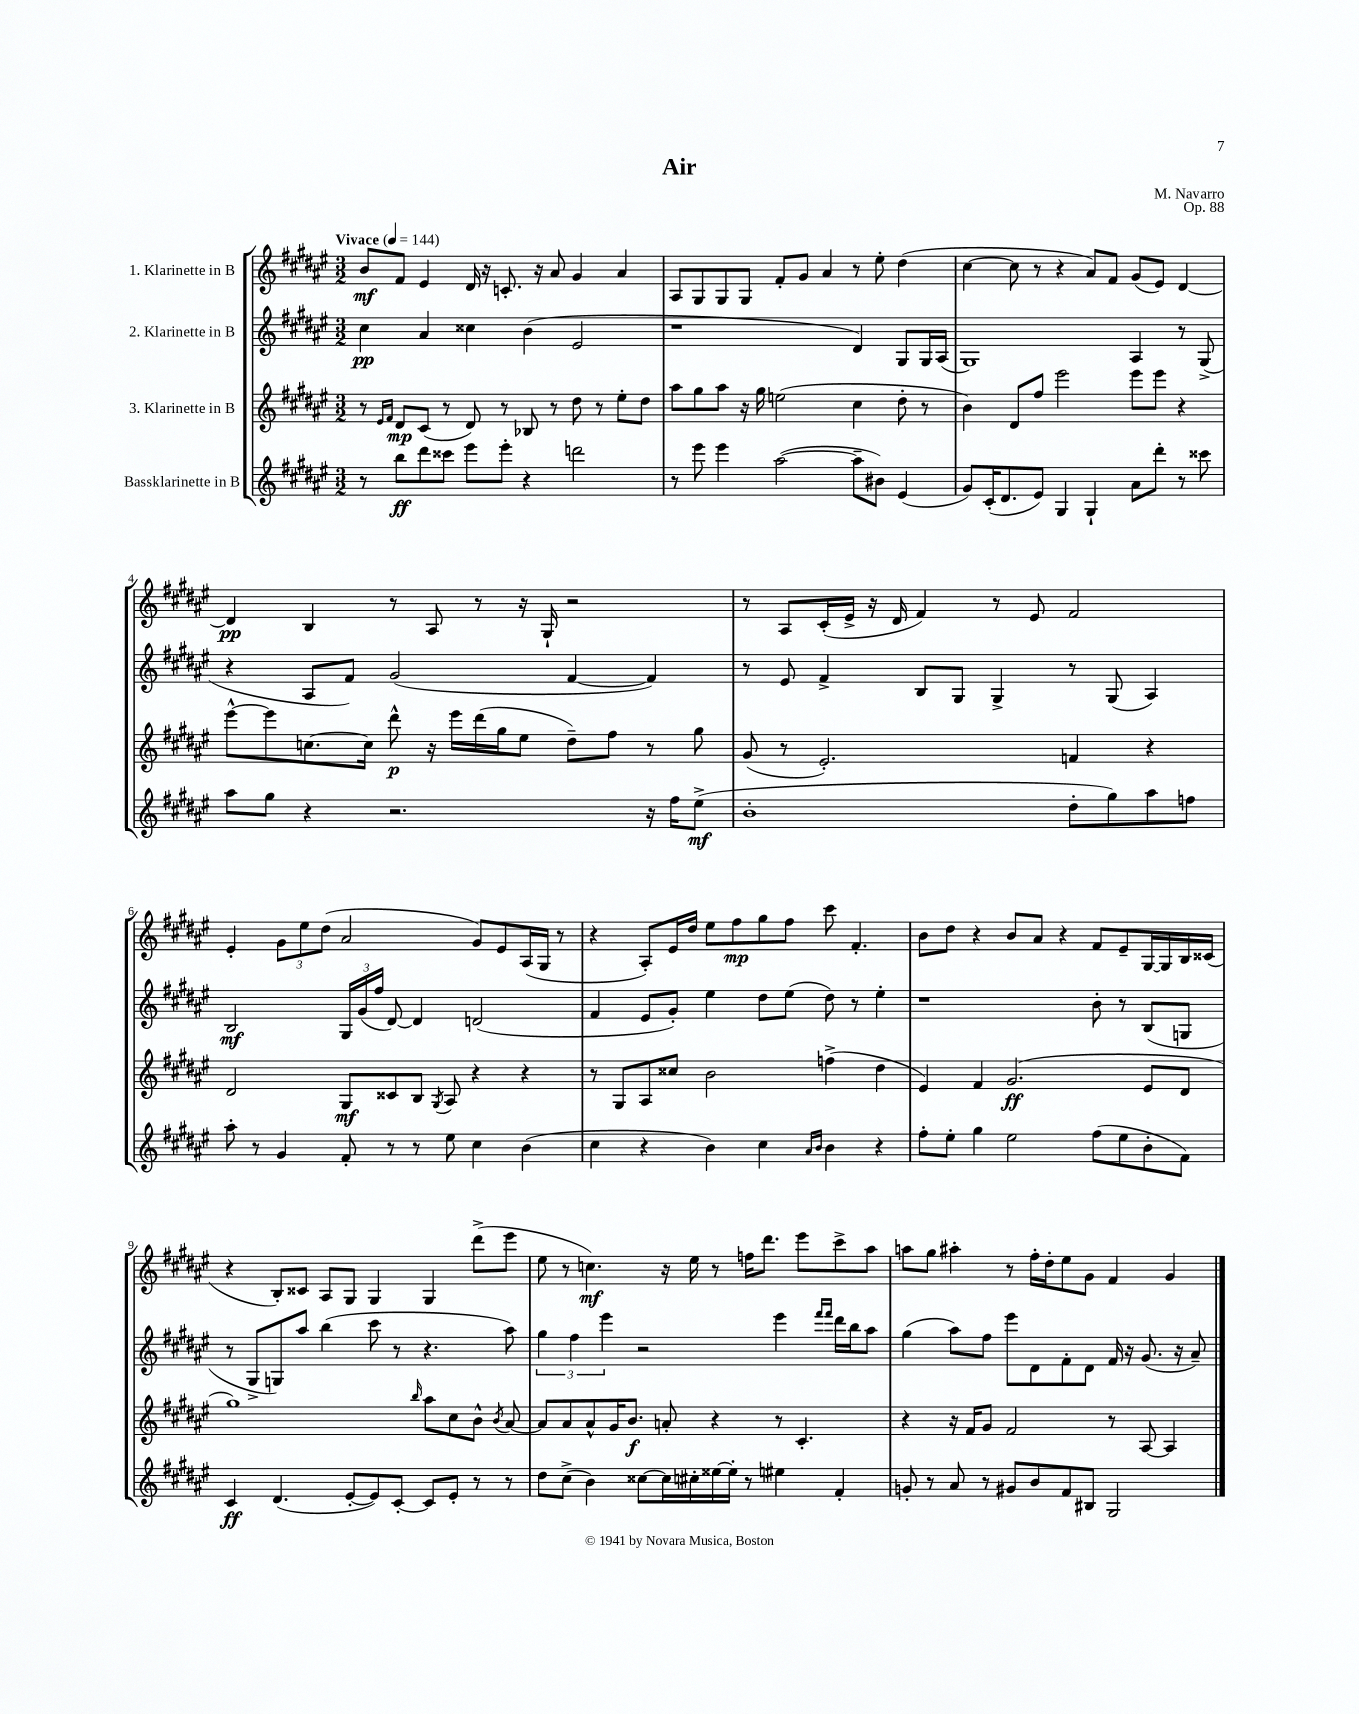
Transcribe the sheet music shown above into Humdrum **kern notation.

**kern	**dynam	**kern	**dynam	**kern	**dynam	**kern	**dynam
*part4	*part4	*part3	*part3	*part2	*part2	*part1	*part1
*staff4	*staff4	*staff3	*staff3	*staff2	*staff2	*staff1	*staff1
*I"Bassklarinette in B	*	*I"3. Klarinette in B	*	*I"2. Klarinette in B	*	*I"1. Klarinette in B	*
*clefG2	*	*clefG2	*	*clefG2	*	*clefG2	*
*k[f#c#g#d#a#e#]	*	*k[f#c#g#d#a#e#]	*	*k[f#c#g#d#a#e#]	*	*k[f#c#g#d#a#e#]	*
*M3/2	*	*M3/2	*	*M3/2	*	*M3/2	*
*MM144	*	*MM144	*	*MM144	*	*MM144	*
=1	=1	=1	=1	=1	=1	=1	=1
!	!	!	!	!	!	!LO:TX:a:B:t=Vivace	!
8r	.	8r	.	4cc#\	pp	8b/L	mf
.	.	16qqe#/LL	.	.	.	.	.
.	.	16qqf#/JJ	.	.	.	.	.
8bb\L	ff	8d#/L	mp	.	.	8f#/J	.
8ddd#\	.	(8c#/J	.	4a#/	.	4e#/	.
8ccc##X\J	.	8r	.	.	.	.	.
8eee#\L	.	8d#/)	.	4cc##X\	.	16d#/	.
.	.	.	.	.	.	16r	.
8eee#'\J	.	8r	.	.	.	8.cn'/	.
4r	.	8B-X/	.	(4b\	.	.	.
.	.	.	.	.	.	16r	.
.	.	8r	.	.	.	8a#/	.
2dddn\	.	8dd#\	.	2e#/	.	4g#/	.
.	.	8r	.	.	.	.	.
.	.	8ee#'\L	.	.	.	4a#/	.
.	.	8dd#\J	.	.	.	.	.
=2	=2	=2	=2	=2	=2	=2	=2
8r	.	8aa#\L	.	1r	.	8A#/L	.
8eee#\	.	8gg#\	.	.	.	8G#/	.
4eee#\	.	8aa#\J	.	.	.	8G#/	.
.	.	16r	.	.	.	8G#/J	.
.	.	16gg#\	.	.	.	.	.
([2aa#\	.	(2een\	.	.	.	8f#'/L	.
.	.	.	.	.	.	8g#/J	.
.	.	.	.	.	.	4a#/	.
8aa#~\L]	.	4cc#\	.	4d#/)	.	8r	.
8b#X\J)	.	.	.	.	.	8ee#'\	.
(4e#/	.	8dd#'\	.	8G#/L	.	(4dd#\	.
.	.	8r	.	16G#/L	.	.	.
.	.	.	.	(16A#/JJ	.	.	.
=3	=3	=3	=3	=3	=3	=3	=3
8g#/L)	.	4b\)	.	1G#)	.	[4cc#\	.
(16c#'/K	.	.	.	.	.	.	.
8.d#/	.	.	.	.	.	.	.
.	.	8d#/L	.	.	.	8cc#\]	.
8e#/J)	.	8ff#/J	.	.	.	8r	.
4G#/	.	2eee#\	.	.	.	4r	.
4G#`/	.	.	.	.	.	8a#/L)	.
.	.	.	.	.	.	8f#/J	.
8a#\L	.	8eee#\L	.	4A#/	.	(8g#/L	.
8ddd#'\J	.	8eee#\J	.	.	.	8e#/J)	.
8r	.	4r	.	8r	.	[4d#/	.
8ccc##X\	.	.	.	(8G#^/	.	.	.
!!LO:LB:g=z
=4	=4	=4	=4	=4	=4	=4	=4
8aa#\L	.	[8eee#^^\L	.	4r	.	4d#/]	pp
8gg#\J	.	8eee#\]	.	.	.	.	.
4r	.	[8.ccn\	.	8A#/L	.	4B/	.
.	.	.	.	8f#/J)	.	.	.
.	.	16cc\Jk]	.	.	.	.	.
2.r	.	8ddd#^^\	p	(2g#/	.	8r	.
.	.	16r	.	.	.	8A#/	.
.	.	16eee#\LL	.	.	.	.	.
.	.	(16ddd#\	.	.	.	8r	.
.	.	16gg#\J	.	.	.	.	.
.	.	8ee#\J	.	.	.	16r	.
.	.	.	.	.	.	16G#`/	.
.	.	8dd#~\L)	.	[4f#/	.	2r	.
.	.	8ff#\J	.	.	.	.	.
16r	.	8r	.	4f#/])	.	.	.
16ff#\KL	.	.	.	.	.	.	.
(8ee#^\J	mf	8gg#\	.	.	.	.	.
=5	=5	=5	=5	=5	=5	=5	=5
1b'	.	(8g#/	.	8r	.	8r	.
.	.	8r	.	8e#/	.	8A#/L	.
.	.	2.e#'/)	.	4f#^/	.	(16c#'/L	.
.	.	.	.	.	.	16e#^/JJ	.
.	.	.	.	.	.	16r	.
.	.	.	.	.	.	16d#/	.
.	.	.	.	8B/L	.	4f#/)	.
.	.	.	.	8G#/J	.	.	.
.	.	.	.	4G#^/	.	8r	.
.	.	.	.	.	.	8e#/	.
8dd#'\L	.	4fn/	.	8r	.	2f#/	.
8gg#\)	.	.	.	(8G#/	.	.	.
8aa#\	.	4r	.	4A#/)	.	.	.
8ffn\J	.	.	.	.	.	.	.
!!LO:LB:g=z
=6	=6	=6	=6	=6	=6	=6	=6
8aa#'\	.	2d#/	.	2B/	mf	4e#'/	.
8r	.	.	.	.	.	.	.
4g#/	.	.	.	.	.	12g#\L	.
.	.	.	.	.	.	12ee#\	.
.	.	.	.	.	.	(12dd#\J	.
8f#'/	.	8G#/L	mf	24G#/LL	.	2a#/	.
.	.	.	.	(24g#/	.	.	.
.	.	.	.	24ff#/JJ	.	.	.
8r	.	8c##X/	.	[8d#/)	.	.	.
8r	.	8B/J	.	4d#/]	.	.	.
.	.	8qG#/	.	.	.	.	.
8ee#\	.	8A#/	.	.	.	.	.
4cc#\	.	4r	.	(2dn/	.	8g#/L)	.
.	.	.	.	.	.	8e#/	.
(4b\	.	4r	.	.	.	(16A#/L	.
.	.	.	.	.	.	16G#/JJ	.
.	.	.	.	.	.	8r	.
=7	=7	=7	=7	=7	=7	=7	=7
4cc#\	.	8r	.	4f#/	.	4r	.
.	.	8G#/L	.	.	.	.	.
4r	.	8A#/	.	8e#/L	.	8A#'/L)	.
.	.	8cc##X/J	.	8g#'/J)	.	16e#/L	.
.	.	.	.	.	.	16dd#/JJ	.
4b\)	.	2b\	.	4ee#\	.	8ee#\L	.
.	.	.	.	.	.	8ff#\	mp
4cc#\	.	.	.	8dd#\L	.	8gg#\	.
.	.	.	.	(8ee#\J	.	8ff#\J	.
16qqa#/LL	.	.	.	.	.	.	.
16qqb/JJ	.	.	.	.	.	.	.
4b\	.	(4ffn^\	.	8dd#\)	.	8ccc#\	.
.	.	.	.	8r	.	4.f#'/	.
4r	.	4dd#\	.	4ee#'\	.	.	.
=8	=8	=8	=8	=8	=8	=8	=8
8ff#'\L	.	4e#/)	.	1r	.	8b\L	.
8ee#'\J	.	.	.	.	.	8dd#\J	.
4gg#\	.	4f#/	.	.	.	4r	.
2ee#\	.	(2.g#/	ff	.	.	8b/L	.
.	.	.	.	.	.	8a#/J	.
.	.	.	.	.	.	4r	.
(8ff#\L	.	.	.	8b'\	.	8f#/L	.
8ee#\	.	.	.	8r	.	8e#~/	.
8b'\	.	8e#/L	.	(8B/L	.	[16G#/L	.
.	.	.	.	.	.	16G#/]	.
8f#\J)	.	8d#/J	.	8Gn/J	.	16B/	.
.	.	.	.	.	.	(16c##X/JJ	.
!!LO:LB:g=z
=9	=9	=9	=9	=9	=9	=9	=9
4c#/	ff	1gg#)	.	8r	.	4r	.
.	.	.	.	8G#^/L	.	.	.
(4.d#/	.	.	.	8Gn/)	.	8B'/L)	.
.	.	.	.	8aa#/J	.	8c##X/J	.
.	.	.	.	(4bb\	.	8A#/L	.
[8e#'/L	.	.	.	.	.	8G#/J	.
8e#/])	.	.	.	8ccc#\	.	4G#/	.
[8c#'/J	.	.	.	8r	.	.	.
.	.	16qqbb/	.	.	.	.	.
8c#/L]	.	8aa#\L	.	4.r	.	4G#/	.
8e#'/J	.	8cc#\	.	.	.	.	.
8r	.	8b^^\J	.	.	.	(8ddd#^\L	.
.	.	8qb/	.	.	.	.	.
8r	.	[8a#/	.	8aa#\)	.	8eee#\J	.
=10	=10	=10	=10	=10	=10	=10	=10
8dd#\L	.	8a#/L]	.	6gg#\	.	8ee#\	.
(8cc#^\J	.	8a#/	.	.	.	8r	.
.	.	.	.	6ff#\	.	.	.
4b\)	.	8a#^^/	.	.	.	4.ccn\)	mf
.	.	.	.	6eee#\	.	.	.
.	.	16g#/K	.	.	.	.	.
.	.	8.b/J	f	.	.	.	.
[8cc##X\L	.	.	.	2r	.	.	.
16cc##\L]	.	8an'/	.	.	.	16r	.
16cc#X'\	.	.	.	.	.	16ee#\	.
[16ee##X\	.	4r	.	.	.	8r	.
16ee##'\JJ]	.	.	.	.	.	.	.
8r	.	.	.	.	.	16ffn\KL	.
.	.	.	.	.	.	8.ddd#\J	.
4ee#X\	.	8r	.	4eee#\	.	.	.
.	.	4.c#'/	.	.	.	8eee#\L	.
.	.	.	.	16qqfff#/LL	.	.	.
.	.	.	.	16qqfff#/JJ	.	.	.
4f#'/	.	.	.	16ddd#\LL	.	8ccc#^\	.
.	.	.	.	16bb\J	.	.	.
.	.	.	.	8aa#\J	.	8aa#\J	.
=11	=11	=11	=11	=11	=11	=11	=11
8gn'/	.	4r	.	(4gg#\	.	8aan\L	.
8r	.	.	.	.	.	8gg#\J	.
8a#/	.	16r	.	8aa#\L)	.	4aa#X'\	.
.	.	16f#/KL	.	.	.	.	.
8r	.	8g#/J	.	8ff#\J	.	.	.
8g#X/L	.	2f#/	.	8eee#\L	.	8r	.
8b/	.	.	.	8d#\	.	16ff#'\LL	.
.	.	.	.	.	.	16dd#'\J	.
8f#/	.	.	.	8f#'\	.	8ee#\	.
8B#X/J	.	.	.	8d#\J	.	8g#\J	.
2G#/	.	8r	.	16f#/	.	4f#/	.
.	.	.	.	16r	.	.	.
.	.	[8A#/	.	(8.g#/	.	.	.
.	.	4A#/]	.	.	.	4g#/	.
.	.	.	.	16r	.	.	.
.	.	.	.	8a#~/)	.	.	.
==	==	==	==	==	==	==	==
*-	*-	*-	*-	*-	*-	*-	*-
